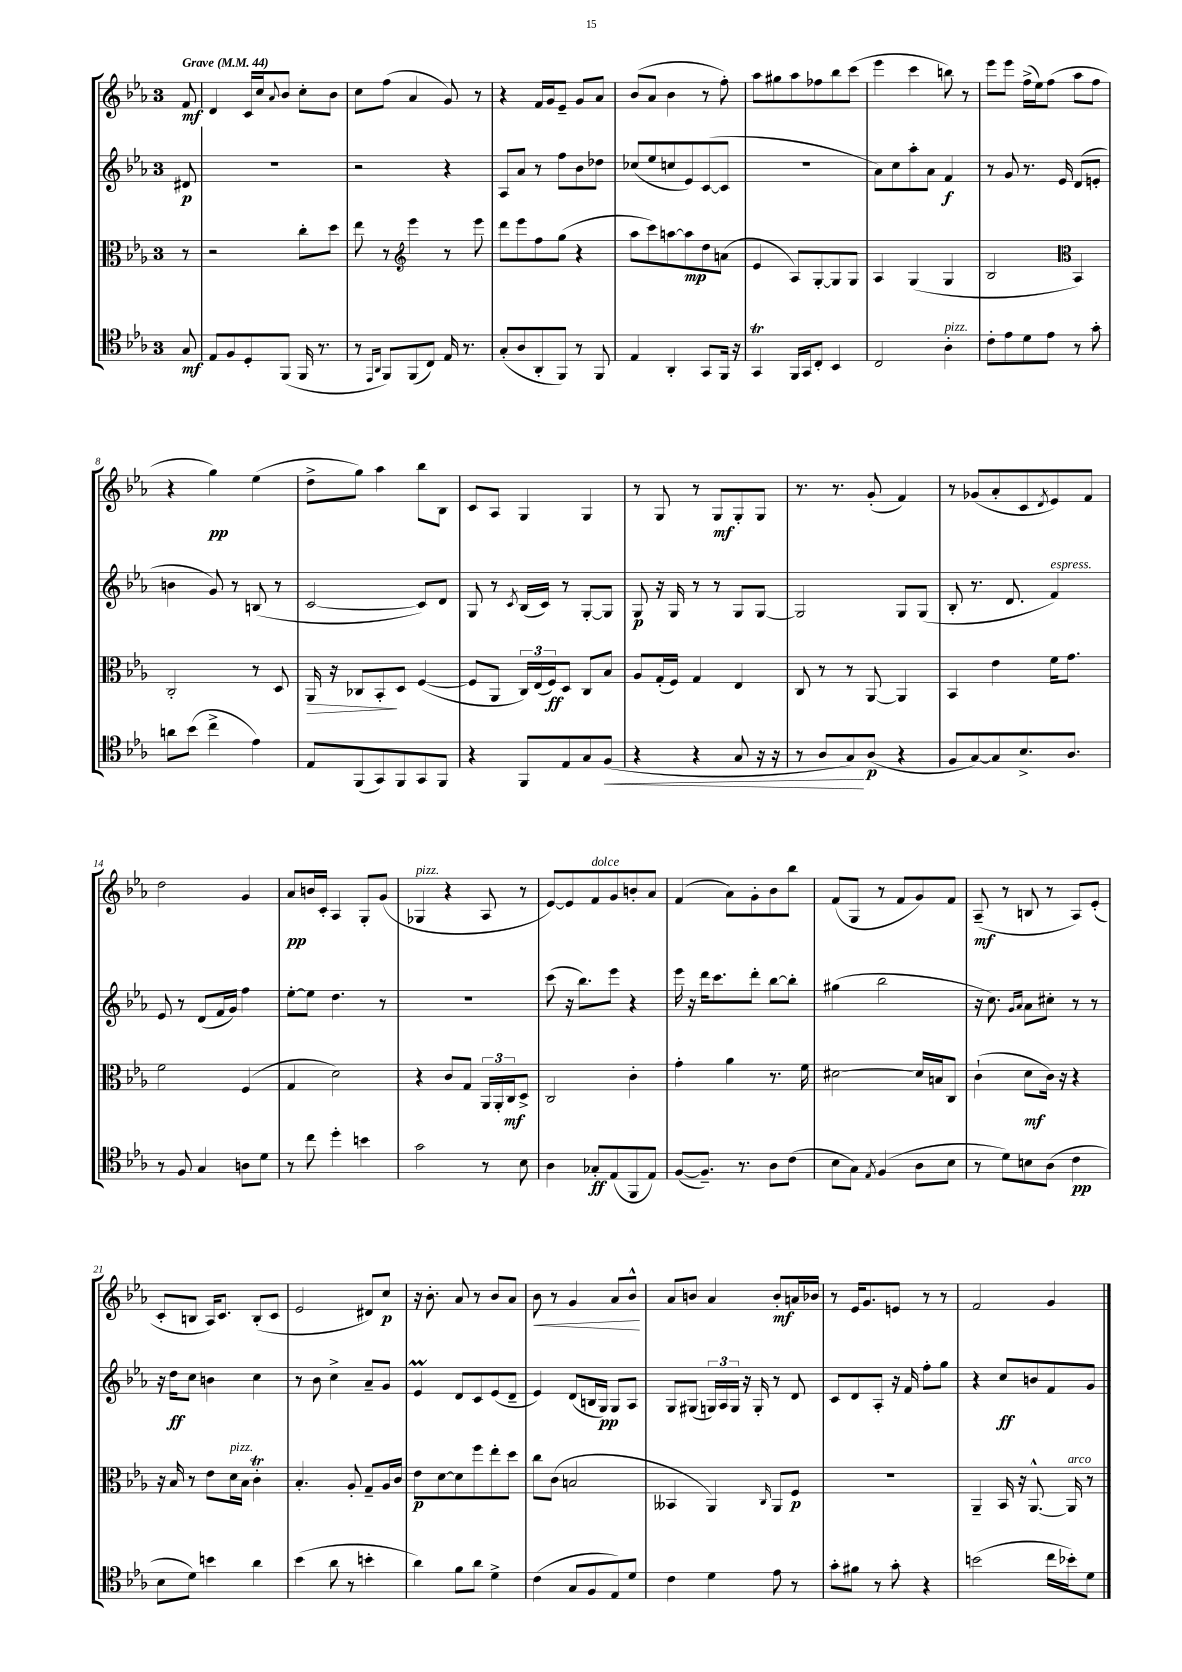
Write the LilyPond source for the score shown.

<<
\new StaffGroup <<
\new Staff = "s0" {
    \clef treble \key ees \major \once \override Staff.TimeSignature.style = #'single-digit \time 3/4 \partial 8 \tempo "Grave" 4 = 44
    f'8\mf |
    d'4 c'16 c''16 \appoggiatura { aes'8 } bes'8 c''8-. bes'8 |
    c''8 f''8( aes'4 g'8) r8 |
    r4 f'16 g'16 ees'8-- g'8 aes'8 |
    bes'8( aes'8 bes'4 r8 f''8-.) |
    aes''8 gis''8 aes''8 fes''8 bes''8 c'''8( |
    ees'''4 c'''4 b''8) r8 |
    ees'''8 ees'''8 f''16->( ees''16) f''8( aes''8 f''8 |
    r4 g''4\pp) ees''4( |
    d''8-> g''8) aes''4 bes''8 bes8 |
    c'8 aes8 g4 g4 |
    r8 g8 r8 g8\mf g8-. g8 |
    r8. r8. g'8-.( f'4) |
    r8 ges'8( aes'8-. c'8 \acciaccatura { d'8 } ees'8) f'8 |
    d''2 g'4 |
    aes'8\pp b'16 c'16-. aes4 g8-. g'8( |
    ges4^\markup { \italic "pizz." } r4 aes8 r8 |
    ees'8~) ees'8 f'8^\markup { \italic "dolce" } g'8 b'8-. aes'8 |
    f'4( aes'8) g'8-. bes'8 bes''8 |
    f'8( g8 r8 f'8 g'8) f'8 |
    aes8--\mf( r8 b8 r8 aes8) ees'8-.( |
    c'8-. b8 aes16) c'8. b8-.( c'8 |
    ees'2 dis'8) c''8\p |
    r16 bes'8.-. aes'8 r8 bes'8 aes'8 |
    bes'8\< r8 g'4 aes'8 bes'8-^\! |
    aes'8 b'8 aes'4 b'8-.\mf a'16 bes'16 |
    r8 ees'16 g'8. e'8 r8 r8 |
    f'2 g'4 \bar "|." |
}
\new Staff = "s1" {
    \clef treble \key ees \major \once \override Staff.TimeSignature.style = #'single-digit \time 3/4 \partial 8
    dis'8\p |
    R2. |
    r2 r4 |
    aes8 aes'8 r8 f''8 bes'8 des''8 |
    ces''8( ees''8 c''8 ees'8) c'8~( c'8 |
    R2. |
    aes'8) c''8 aes''8-. aes'8 f'4\f |
    r8 g'8 r8. ees'16 d'8( e'8-. |
    b'4 g'8) r8 b8( r8 |
    c'2~ c'8) d'8 |
    g8 r8 \acciaccatura { c'8 } bes16( c'16) r8 g8~-. g8 |
    g8\p r16 g16 r8 r8 g8 g8~ |
    g2 g8 g8( |
    bes8-. r8. d'8. f'4^\markup { \italic "espress." }) |
    ees'8 r8 d'8( f'16 g'16) f''4 |
    ees''8~-. ees''8 d''4. r8 |
    R2. |
    c'''8( r16 bes''8.) ees'''8 r4 |
    ees'''16 r16 d'''16 c'''8. d'''8-. bes''8~ bes''8-. |
    gis''4( bes''2 |
    r16 c''8.) \grace { g'16 aes'16 } aes'8 cis''8-. r8 r8 |
    r16 d''16\ff c''8 b'4 c''4 |
    r8 bes'8 c''4-> aes'8-- g'8 |
    ees'4\prall d'8 c'8 ees'8( d'8-- |
    ees'4) d'8( b16 g16\pp) g8 aes8 |
    g8 gis8( \tuplet 3/2 { g16) aes16 g16 } r16 g16-. r8 d'8 |
    c'8 d'8 aes8-. r16 f'16 f''8-. g''8 |
    r4 c''8\ff b'8 f'8 g'8 \bar "|." |
}
\new Staff = "s2" {
    \clef alto \key ees \major \once \override Staff.TimeSignature.style = #'single-digit \time 3/4 \partial 8
    r8 |
    r2 c''8-. d''8 |
    ees''8 r8 \clef treble ees'''4 r8 ees'''8 |
    d'''8 ees'''8 f''8 g''8( r4 |
    aes''8 c'''8) a''8~ a''8\mp d''8 a'8( |
    ees'4 aes8) g8~-. g8 g8 |
    aes4 g4( g4 |
    bes2 \clef alto bes,4) |
    c2-. r8 d8 |
    aes,16\> r16 ces8 bes,8-.\! d8 f4~( |
    f8 aes,8 \tuplet 3/2 { c16) ees16( f16\ff) } d8 c8 bes8 |
    aes8 g16-.( f16) g4 ees4 |
    c8 r8 r8 aes,8~ aes,4 |
    bes,4 ees'4 f'16 g'8. |
    f'2 f4( |
    g4 d'2) |
    r4 c'8 g8 \tuplet 3/2 { aes,16 aes,16-. c16\mf } d8-> |
    c2 c'4-. |
    g'4-. aes'4 r8. f'16 |
    dis'2~ dis'16 b16 c8 |
    c'4-!( d'8\mf c'16) r16 r4 |
    r16 bes16 r8 ees'8 d'16^\markup { \italic "pizz." } bes16 c'4-.\trill |
    bes4.-. aes8-. g8-- aes16 c'16 |
    ees'8\p d'8~ d'8 f''8 ees''8-. d''8 |
    c''8 c'8( b2 |
    beses,4 aes,4) \grace { c16 } aes,8 f8\p |
    R2. |
    aes,4-- bes,16 r16 aes,8.~-^ aes,16^\markup { \italic "arco" } r8 \bar "|." |
}
\new Staff = "s3" {
    \clef tenor \key ees \major \once \override Staff.TimeSignature.style = #'single-digit \time 3/4 \partial 8
    g8\mf |
    ees8 f8 d8-. f,8( f,16 r8. |
    r8 \grace { ees,16 aes,16 } f,8) f,8( c8) ees16 r8. |
    g8-.( aes8 aes,8-. f,8) r8 f,8 |
    ees4 aes,4-. g,8 f,16 r16 |
    g,4\trill f,16 g,16 c8-. bes,4 |
    c2 aes4-.^\markup { \italic "pizz." } |
    c'8-. ees'8 d'8 ees'8 r8 g'8-. |
    a'8 bes'8( c''4-> ees'4) |
    ees8 f,8( g,8) f,8 g,8 f,8 |
    r4 f,8 ees8 g8 f8\<( |
    r4 r4 g8 r16 r16 |
    r8 aes8 g8\!) aes8\p( r4 |
    f8 g8~) g8 bes8.-> aes8. |
    r8 f8 g4 a8 d'8 |
    r8 c''8 d''4-. b'4 |
    g'2 r8 bes8 |
    aes4 ges8-.\ff ees8( f,8 ees8) |
    f8~( f8.--) r8. aes8 c'8( |
    bes8 g8) \acciaccatura { ees8 } f4( aes8 bes8 |
    r8 d'8) b8 aes8( c'4\pp |
    bes8 d'8) b'4 aes'4 |
    bes'4( aes'8 r8 b'4-. |
    aes'4) f'8 aes'8 d'4-> |
    c'4( g8 f8 ees8) d'8 |
    c'4 d'4 ees'8 r8 |
    g'8-. fis'8 r8 g'8-. r4 |
    b'2( c''16 bes'16-.) d'8 \bar "|." |
}
>>
>>
